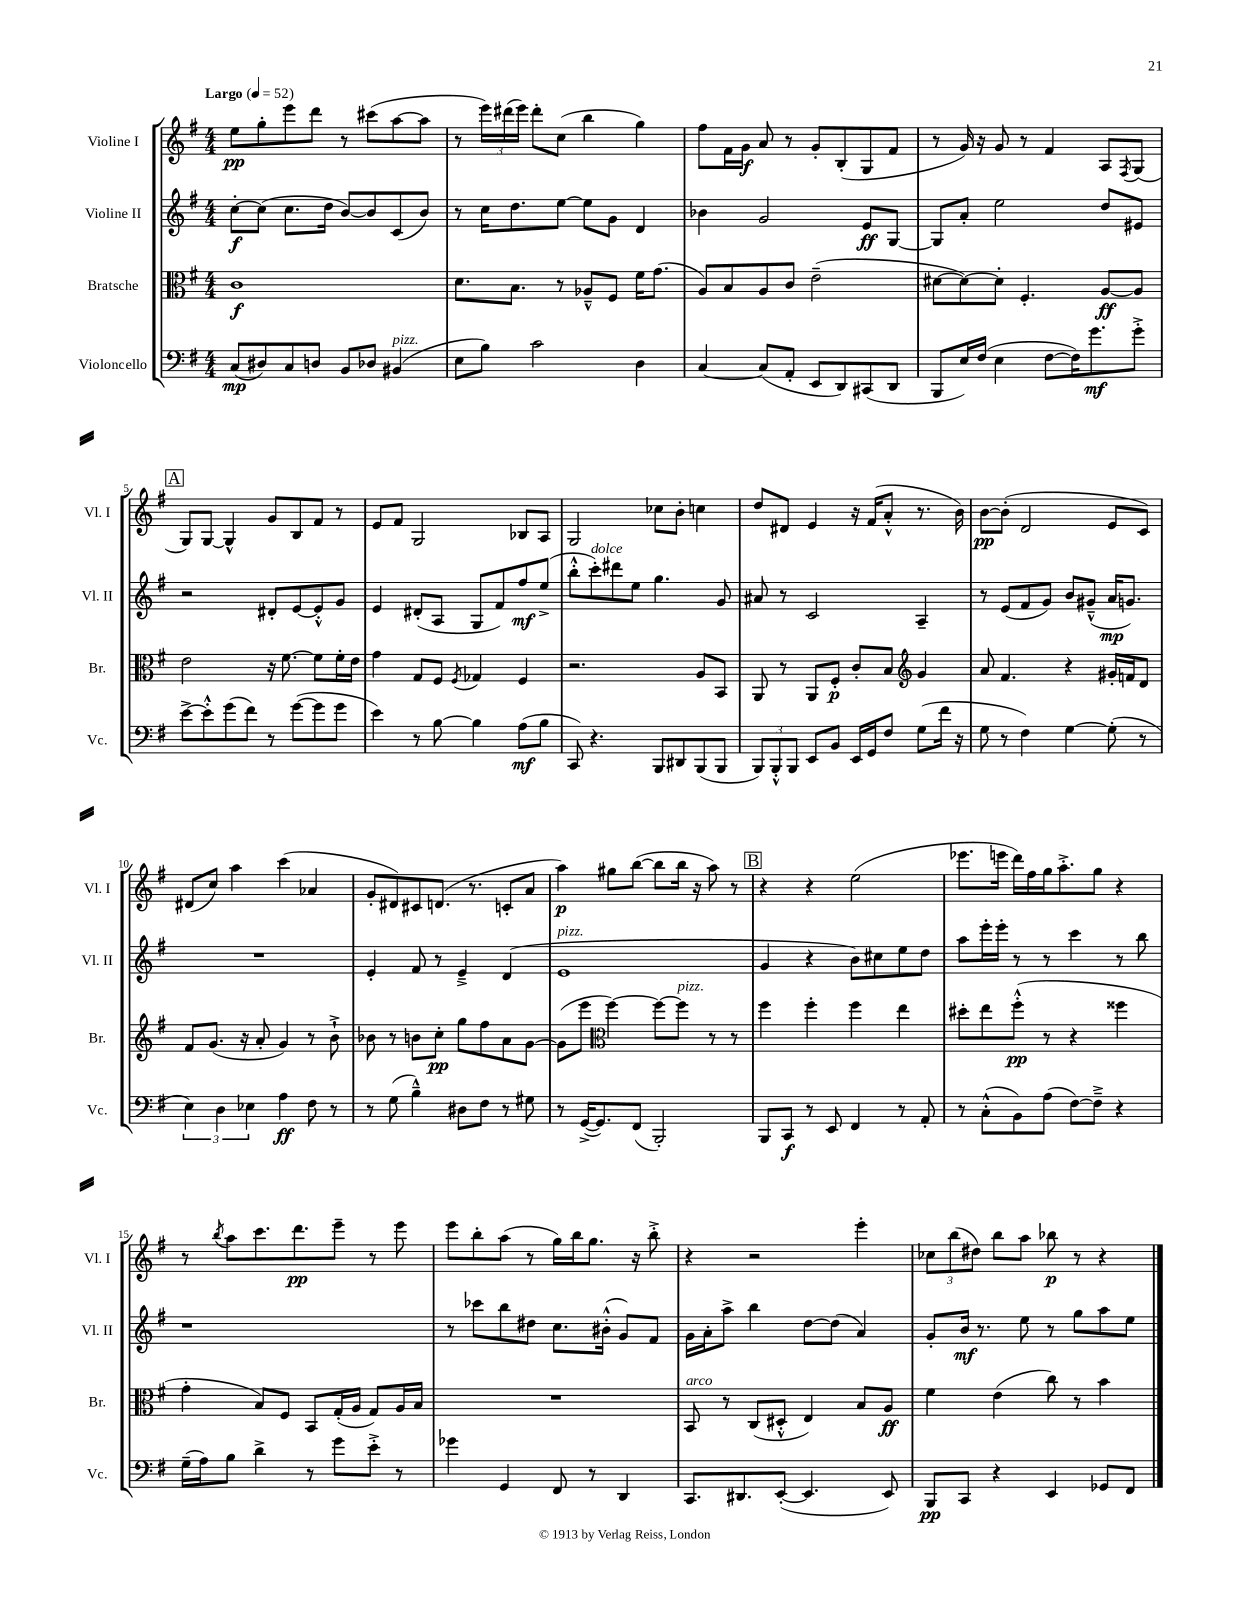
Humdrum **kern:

**kern	**kern	**kern	**kern
*staff4	*staff3	*staff2	*staff1
*clefF4	*clefC3	*clefG2	*clefG2
*k[f#]	*k[f#]	*k[f#]	*k[f#]
*M4/4	*M4/4	*M4/4	*M4/4
*MM52	*MM52	*MM52	*MM52
(8C	1c	[8cc'	8ee
8D#)	.	(8cc]	8gg'
8C	.	8.cc	8eee
8D	.	.	8ddd
.	.	16dd	.
8BB	.	[8b)	8r
8D-	.	8b]	(8ccc#
(4BB#	.	(8c	[8aa
.	.	8b)	8aa]
=	=	=	=
8E	8.d	8r	8r
8B)	.	16cc	24eee)
.	.	.	(24ddd#
.	8.B	8.dd	.
.	.	.	24eee)
2c	.	.	8ddd#'
.	8r	[8ee	(8cc
.	8A-~^^	8ee]	4bb
.	8F#	8g	.
4D	16f#	4d	4gg)
.	(8.g	.	.
=	=	=	=
[4C	8A)	4b-	8ff#
.	8B	.	16f#
.	.	.	16g
(8C]	8A	2g	8a
8AA'	8c	.	8r
8EE	(2e~	.	8g'
8DD)	.	.	(8B'
(8CC#	.	8e	8G
8DD	.	[8G	8f#
=	=	=	=
8BBB	[8d#	8G]	8r
16E)	8d#_)	8a'	16g)
(16F#	.	.	16r
4E	8d#']	2ee	8g
.	4.F#'	.	8r
[8F#	.	.	4f#
16F#])	.	.	.
8.g	.	.	.
.	[8A	8dd	8A
.	.	.	8qF#
8g'^	8A]	8e#	(8G
=	=	=	=
[8e^	2e	2r	8G)
8e'^^]	.	.	[8G
(8g	.	.	4G^^]
8f#)	.	.	.
8r	16r	8d#'	8g
.	[8.f#	.	.
([8g	.	[8e	8B
8g]	8f#]	8e'^^]	8f#
8g	16f#'	8g	8r
.	16e	.	.
=	=	=	=
4e)	4g	4e	8e
.	.	.	8f#
8r	8G	(8d#'	2G
[8B	8F#	8A	.
.	8qF#	.	.
4B]	4G-	8G	.
.	.	8f#)	.
(8A	4F#	8ff#	8B-
8B	.	(8ee^	8A
=	=	=	=
8CC)	2.r	8bb'^^	2G
4.r	.	8ccc')	.
.	.	8ddd#	.
.	.	8ee	.
8BBB	.	4.gg	8cc-
8DD#	.	.	8b'
(8BBB	8A	.	4cc
8BBB	8BB	8g	.
=	=	=	=
12BBB)	8AA	8a#	8dd
12BBB'^^	.	.	.
.	8r	8r	8d#
12BBB	.	.	.
8EE	8AA	2c	4e
8BB	8F#'	.	.
16EE	8c'	.	16r
16GG	.	.	(16f#
8F#	8B	.	8a'^^
*	*clefG2	*	*
(8G	4g	4A~	8.r
16f#	.	.	.
16r	.	.	16b)
=	=	=	=
8G	8a	8r	[8b
8r	4.f#	(8e	(8b']
4F#)	.	8f#	2d
.	.	8g)	.
[4G	4r	8b	.
.	.	(8g#~^^	.
(8G']	16g#'	16a	8e
.	16f	8.g)	.
8r	8d	.	8c)
=	=	=	=
6E)	8f#	1r	(8d#
.	(8.g	.	8cc)
6D	.	.	.
.	.	.	4aa
.	16r	.	.
6E-	.	.	.
.	8a'	.	.
4A	4g)	.	(4ccc
8F#	8r	.	4a-
8r	8b`^	.	.
=	=	=	=
8r	8b-	4e'	8g'
(8G	8r	.	8d#)
4B~^^)	8b	8f#	8c#
.	8cc'	8r	(8.d
8D#	8gg	4e~^	.
.	.	.	8.r
8F#	8ff#	.	.
8r	8a	(4d	8c'
8G#	[8g	.	8a
=	=	=	=
8r	(8g]	1e	4aa)
([16GG^	8eee	.	.
8.GG])	.	.	.
*	*clefC3	*	*
.	[4ff#)	.	8gg#
(8FF#	.	.	([8bb
2BBB')	8ff#_	.	8bb]
.	8ff#]	.	16bb
.	.	.	16r
.	8r	.	8aa)
.	8r	.	8r
=	=	=	=
8BBB	4ff#	4g	4r
8CC	.	.	.
8r	4ff#'	4r	4r
8EE	.	.	.
4FF#	4ff#	8b)	(2ee
.	.	8cc#	.
8r	4ee	8ee	.
8AA'	.	8dd	.
=	=	=	=
8r	8dd#'	8aa	8.eee-
(8C'^^	8ee	16eee'	.
.	.	16eee'	16eee
8BB)	(8ff#'^^	8r	16ddd)
.	.	.	16ff#
(8A	8r	8r	16gg
.	.	.	8.aa'^
[8F#)	4r	4ccc	.
8F#~^]	.	.	8gg
4r	4ff##	8r	4r
.	.	8bb	.
=	=	=	=
(16G~	4g'	1r	8r
16A)	.	.	.
.	.	.	8qbb
8B	.	.	8aa
4d^	8B)	.	8.ccc
.	8F#	.	.
.	.	.	8.ddd
8r	8BB	.	.
8g	(16G'	.	8eee~
.	16A	.	.
8e'^	8G)	.	8r
8r	16A	.	8eee
.	16B	.	.
=	=	=	=
4g-	1r	8r	8eee
.	.	8ccc-	8bb'
4GG	.	8bb	(8aa
.	.	8dd#	8r
8FF#	.	8.cc	16gg)
.	.	.	16bb
8r	.	.	8.gg
.	.	(16b#'^^	.
4DD	.	8g)	.
.	.	.	16r
.	.	8f#	8bb'^
=	=	=	=
8.CC	8BB	16g	4r
.	.	16a'	.
.	8r	8aa^	.
8.DD#	.	.	.
.	(8C	4bb	2r
([8EE'	8D#'^^	.	.
4.EE]	4E)	[8dd	.
.	.	(8dd]	.
.	8B	4a)	4eee'
8EE)	8A	.	.
=	=	=	=
8BBB	4f#	8g'	12cc-
.	.	.	(12bb
8CC	.	16b	.
.	.	.	12dd#)
.	.	8.r	.
4r	(4e	.	8bb
.	.	8ee	8aa
4EE	8cc)	8r	8bb-
.	8r	8gg	8r
8GG-	4b	8aa	4r
8FF#	.	8ee	.
==	==	==	==
*-	*-	*-	*-
